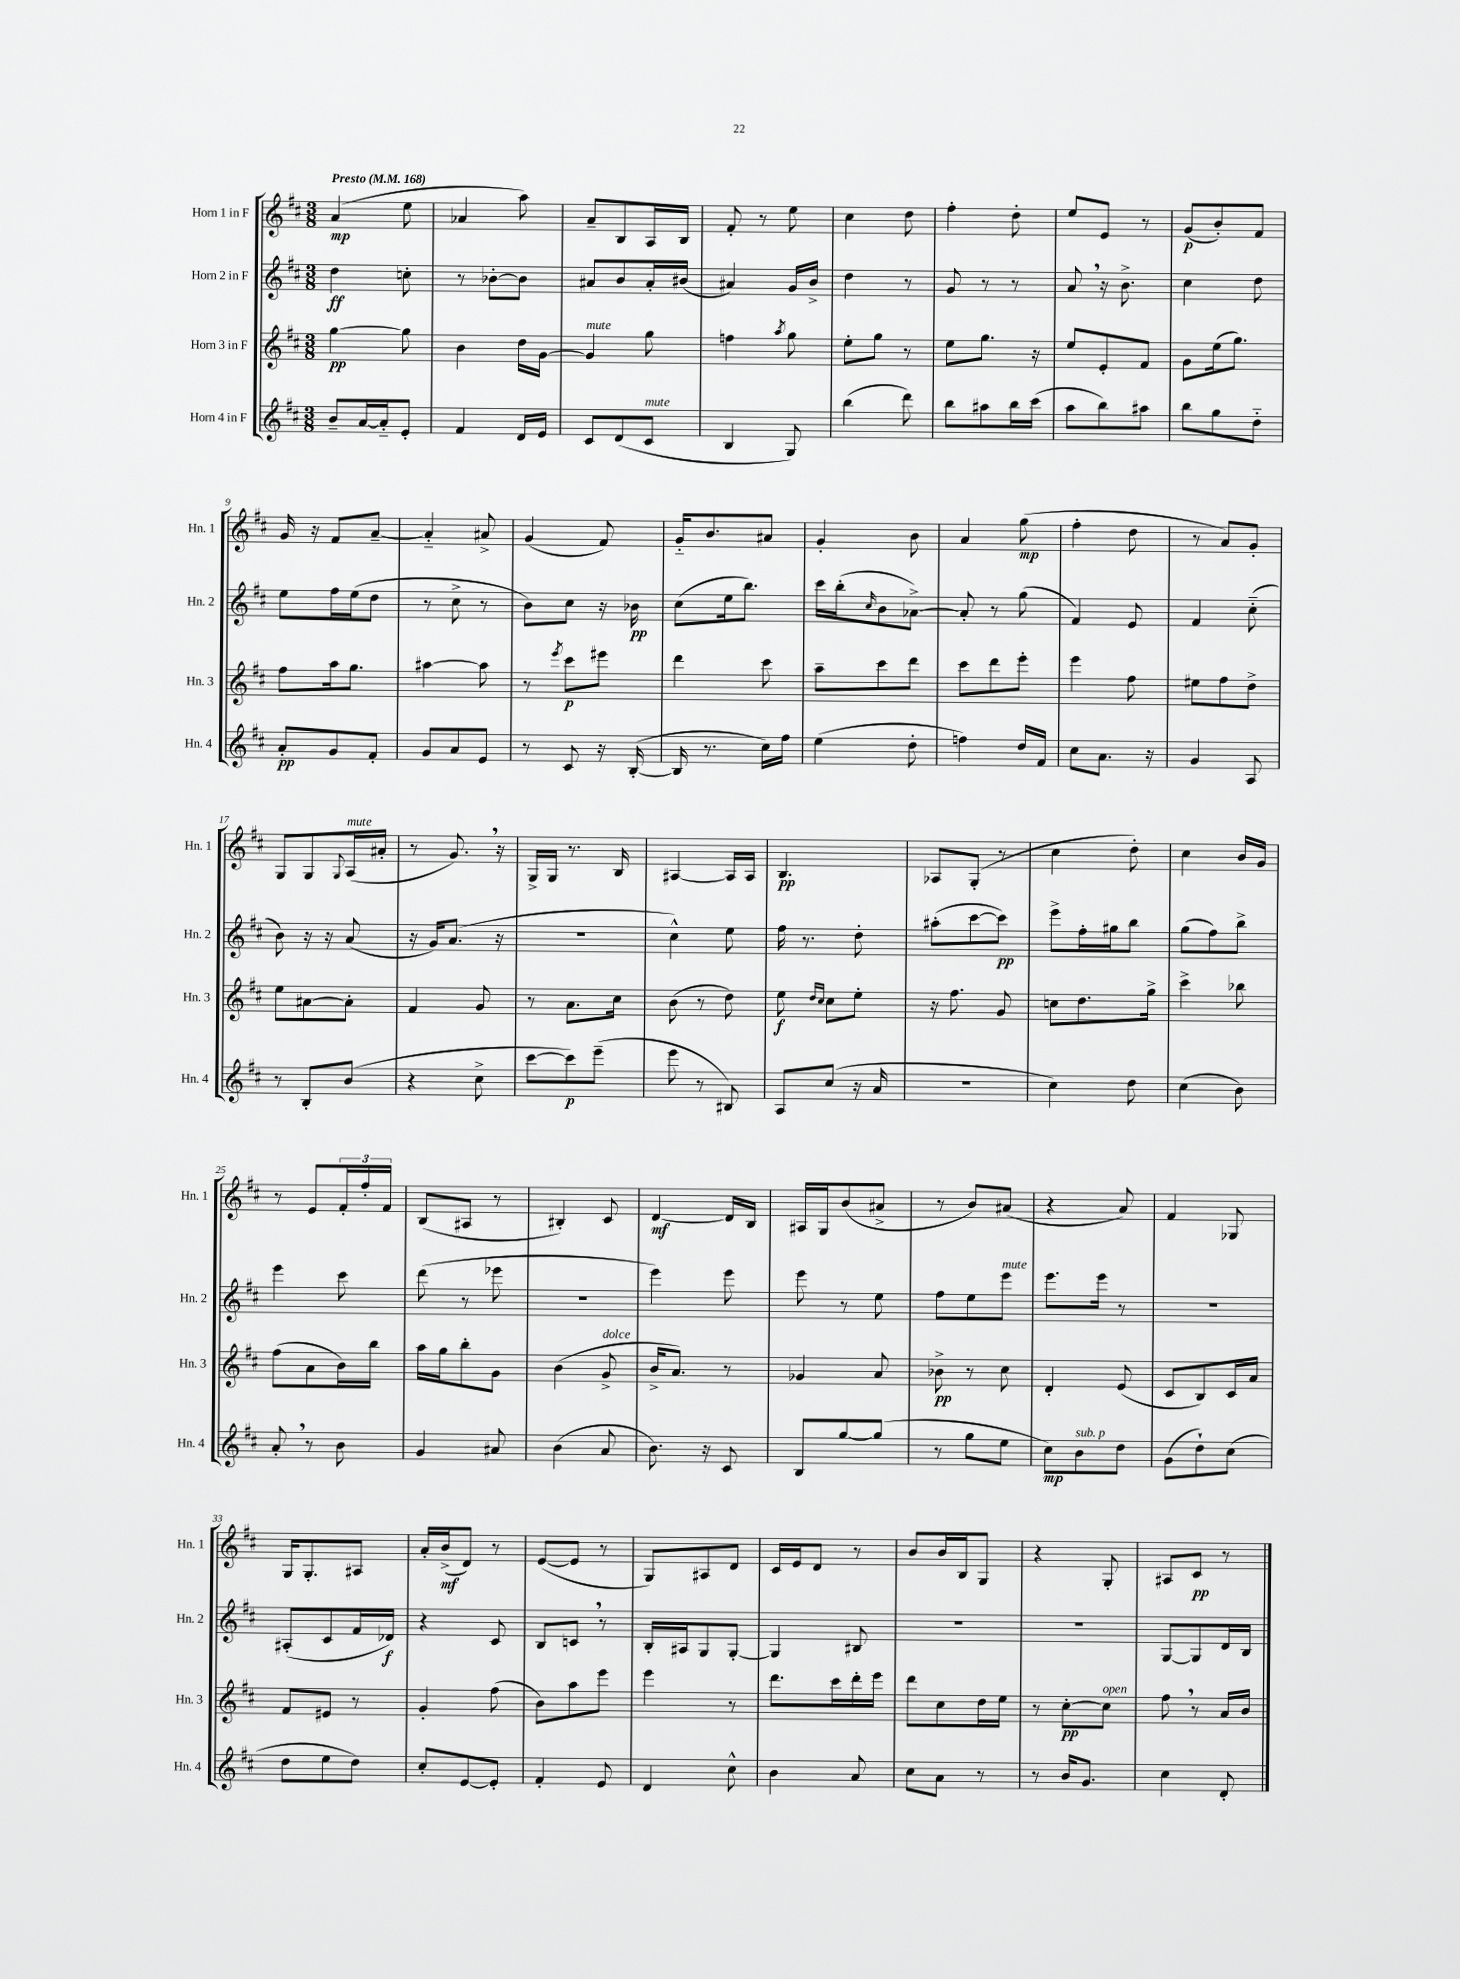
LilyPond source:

<<
\new StaffGroup <<
\new Staff = "s0" \with { instrumentName = "Horn 1 in F" shortInstrumentName = "Hn. 1" } {
    \clef treble \key d \major \numericTimeSignature \time 3/8 \tempo "Presto" 4 = 168
    a'4\mp( e''8 |
    aes'4 a''8) |
    a'8-- b8 a16 b16 |
    fis'8-. r8 e''8 |
    cis''4 d''8 |
    fis''4-. d''8-. |
    e''8 e'8 r8 |
    g'8\p( b'8-.) fis'8 |
    g'16 r16 fis'8 a'8~-- |
    a'4-_ ais'8-> |
    g'4( fis'8) |
    g'16-_ b'8. ais'8 |
    g'4-. b'8 |
    a'4 g''8\mp( |
    fis''4-. d''8 |
    r8 a'8) g'8-. |
    g8 g8 \appoggiatura { g8 } a16^\markup { \italic "mute" }( ais'16-. |
    r8 g'8.) \breathe r16 |
    g16-> g16 r8. b16 |
    ais4~ ais16 ais16 |
    b4.\pp |
    aes8 g8-.( r8 |
    cis''4 d''8-.) |
    cis''4 b'16 g'16 |
    r8 e'8 \tuplet 3/2 { fis'16-. fis''16-. fis'16 } |
    b8( ais8 r8 |
    bis4-.) cis'8 |
    d'4~\mf d'16 b16 |
    ais16 g16 b'8( ais'8-> |
    r8 b'8) ais'8( |
    r4 a'8) |
    fis'4 ges8 |
    g16 g8.-. ais8 |
    a'16-. b'16->\mf( d'8) r8 |
    e'8~( e'8 r8 |
    g8) ais8 d'8 |
    cis'16 e'16 d'8 r8 |
    b'8 b'16 b16 g8 |
    r4 g8-. |
    ais8 cis'8\pp r8 \bar "|." |
}
\new Staff = "s1" \with { instrumentName = "Horn 2 in F" shortInstrumentName = "Hn. 2" } {
    \clef treble \key d \major \numericTimeSignature \time 3/8
    d''4\ff c''8-. |
    r8 bes'8~-. bes'8 |
    ais'8 b'8 ais'16-. bis'16( |
    ais'4) g'16 b'16-> |
    d''4 r8 |
    g'8 r8 r8 |
    a'8 \breathe r16 b'8.-> |
    cis''4 d''8 |
    e''8 fis''16 e''16( d''8 |
    r8 cis''8-> r8 |
    b'8) cis''8 r16 bes'16\pp |
    cis''8( e''16 b''8.) |
    cis'''16 b''16-.( \grace { cis''16 } b'8 aes'8~->) |
    aes'8-. r8 g''8( |
    fis'4) e'8 |
    fis'4 cis''8-_( |
    b'8) r16 r16 a'8( |
    r16 g'16) a'8.( r16 |
    R4. |
    cis''4-^) e''8 |
    fis''16 r8. d''8-. |
    ais''8-.( cis'''8~ cis'''8\pp) |
    e'''8-> fis''16-. gis''16 b''8 |
    g''8( fis''8) b''8-> |
    e'''4 cis'''8 |
    d'''8( r8 ees'''8 |
    R4. |
    e'''4) e'''8 |
    e'''8 r8 e''8 |
    fis''8 e''8 e'''8^\markup { \italic "mute" } |
    e'''8. e'''16 r8 |
    R4. |
    ais8-.( cis'8 fis'16 des'16\f) |
    r4 cis'8 |
    b8 c'8 \breathe r8 |
    b16-. ais16 g8 g8~-. |
    g4 bis8 |
    R4. |
    R4. |
    g8~ g8 d'16 b16 \bar "|." |
}
\new Staff = "s2" \with { instrumentName = "Horn 3 in F" shortInstrumentName = "Hn. 3" } {
    \clef treble \key d \major \numericTimeSignature \time 3/8
    g''4~\pp g''8 |
    b'4 d''16 g'16~ |
    g'4^\markup { \italic "mute" } g''8 |
    f''4 \acciaccatura { a''8 } g''8 |
    e''8-. g''8 r8 |
    e''8 g''8. r16 |
    e''8 e'8-. fis'8 |
    g'8 e''16( g''8.) |
    fis''8 a''16 g''8. |
    ais''4~ ais''8 |
    r8 \acciaccatura { e'''8 } cis'''8\p eis'''8 |
    d'''4 cis'''8 |
    a''8-- cis'''8 d'''8 |
    cis'''8 d'''8 e'''8-. |
    e'''4 fis''8 |
    eis''8 fis''8 d''8-> |
    e''8 ais'8~ ais'8-. |
    fis'4 g'8 |
    r8 a'8. cis''16 |
    b'8( r8 d''8) |
    e''8\f \grace { d''16 cis''16 } cis''8 e''8-. |
    r16 fis''8. g'8 |
    c''8 d''8. g''16-> |
    cis'''4-> bes''8 |
    fis''8( a'8 b'16) b''16 |
    a''16 g''16 b''8-. g'8 |
    b'4( g'8->^\markup { \italic "dolce" } |
    b'16-> a'8.) r8 |
    ges'4 a'8 |
    bes'8->\pp r8 cis''8 |
    d'4-. e'8( |
    cis'8 b8) cis'16 a'16 |
    fis'8 eis'8 r8 |
    g'4-. fis''8( |
    b'8) a''8 e'''8 |
    e'''4 r8 |
    d'''8. cis'''16 d'''16-. e'''16 |
    d'''8 cis''8 d''16 e''16 |
    r8 cis''8~-.\pp cis''8^\markup { \italic "open" } |
    fis''8 \breathe r8 a'16 b'16 \bar "|." |
}
\new Staff = "s3" \with { instrumentName = "Horn 4 in F" shortInstrumentName = "Hn. 4" } {
    \clef treble \key d \major \numericTimeSignature \time 3/8
    b'8-- a'16~ a'16-_ e'8-. |
    fis'4 d'16 e'16 |
    cis'8 d'8( cis'8^\markup { \italic "mute" } |
    b4 g8) |
    b''4( d'''8) |
    b''8 ais''8 b''16 cis'''16( |
    a''8 b''8) ais''8 |
    b''8 g''8 d''8-_ |
    a'8-.\pp g'8 fis'8-. |
    g'8 a'8 e'8 |
    r8 cis'8 r16 b16~-.( |
    b16 r8. cis''16) fis''16 |
    e''4( d''8-. |
    f''4) d''16 fis'16 |
    cis''8 a'8. r16 |
    g'4 a8 |
    r8 b8-. b'8( |
    r4 cis''8-> |
    cis'''8~ cis'''8\p) e'''8--( |
    e'''8 r8 bis8) |
    a8 cis''8( r16 a'16 |
    R4. |
    cis''4) d''8 |
    cis''4( b'8) |
    a'8-. \breathe r8 b'8 |
    g'4 ais'8 |
    b'4( a'8 |
    b'8.) r16 cis'8 |
    b8 g''8~ g''8( |
    r8 g''8 e''8 |
    cis''8\mp) b'8^\markup { \italic "sub. p" } d''8 |
    g'8( d''8-!) cis''8( |
    d''8 e''8 d''8) |
    cis''8-. e'8~ e'8-. |
    fis'4-. e'8 |
    d'4 cis''8-^ |
    b'4 a'8 |
    cis''8 a'8 r8 |
    r8 b'16 g'8. |
    cis''4 d'8-. \bar "|." |
}
>>
>>
